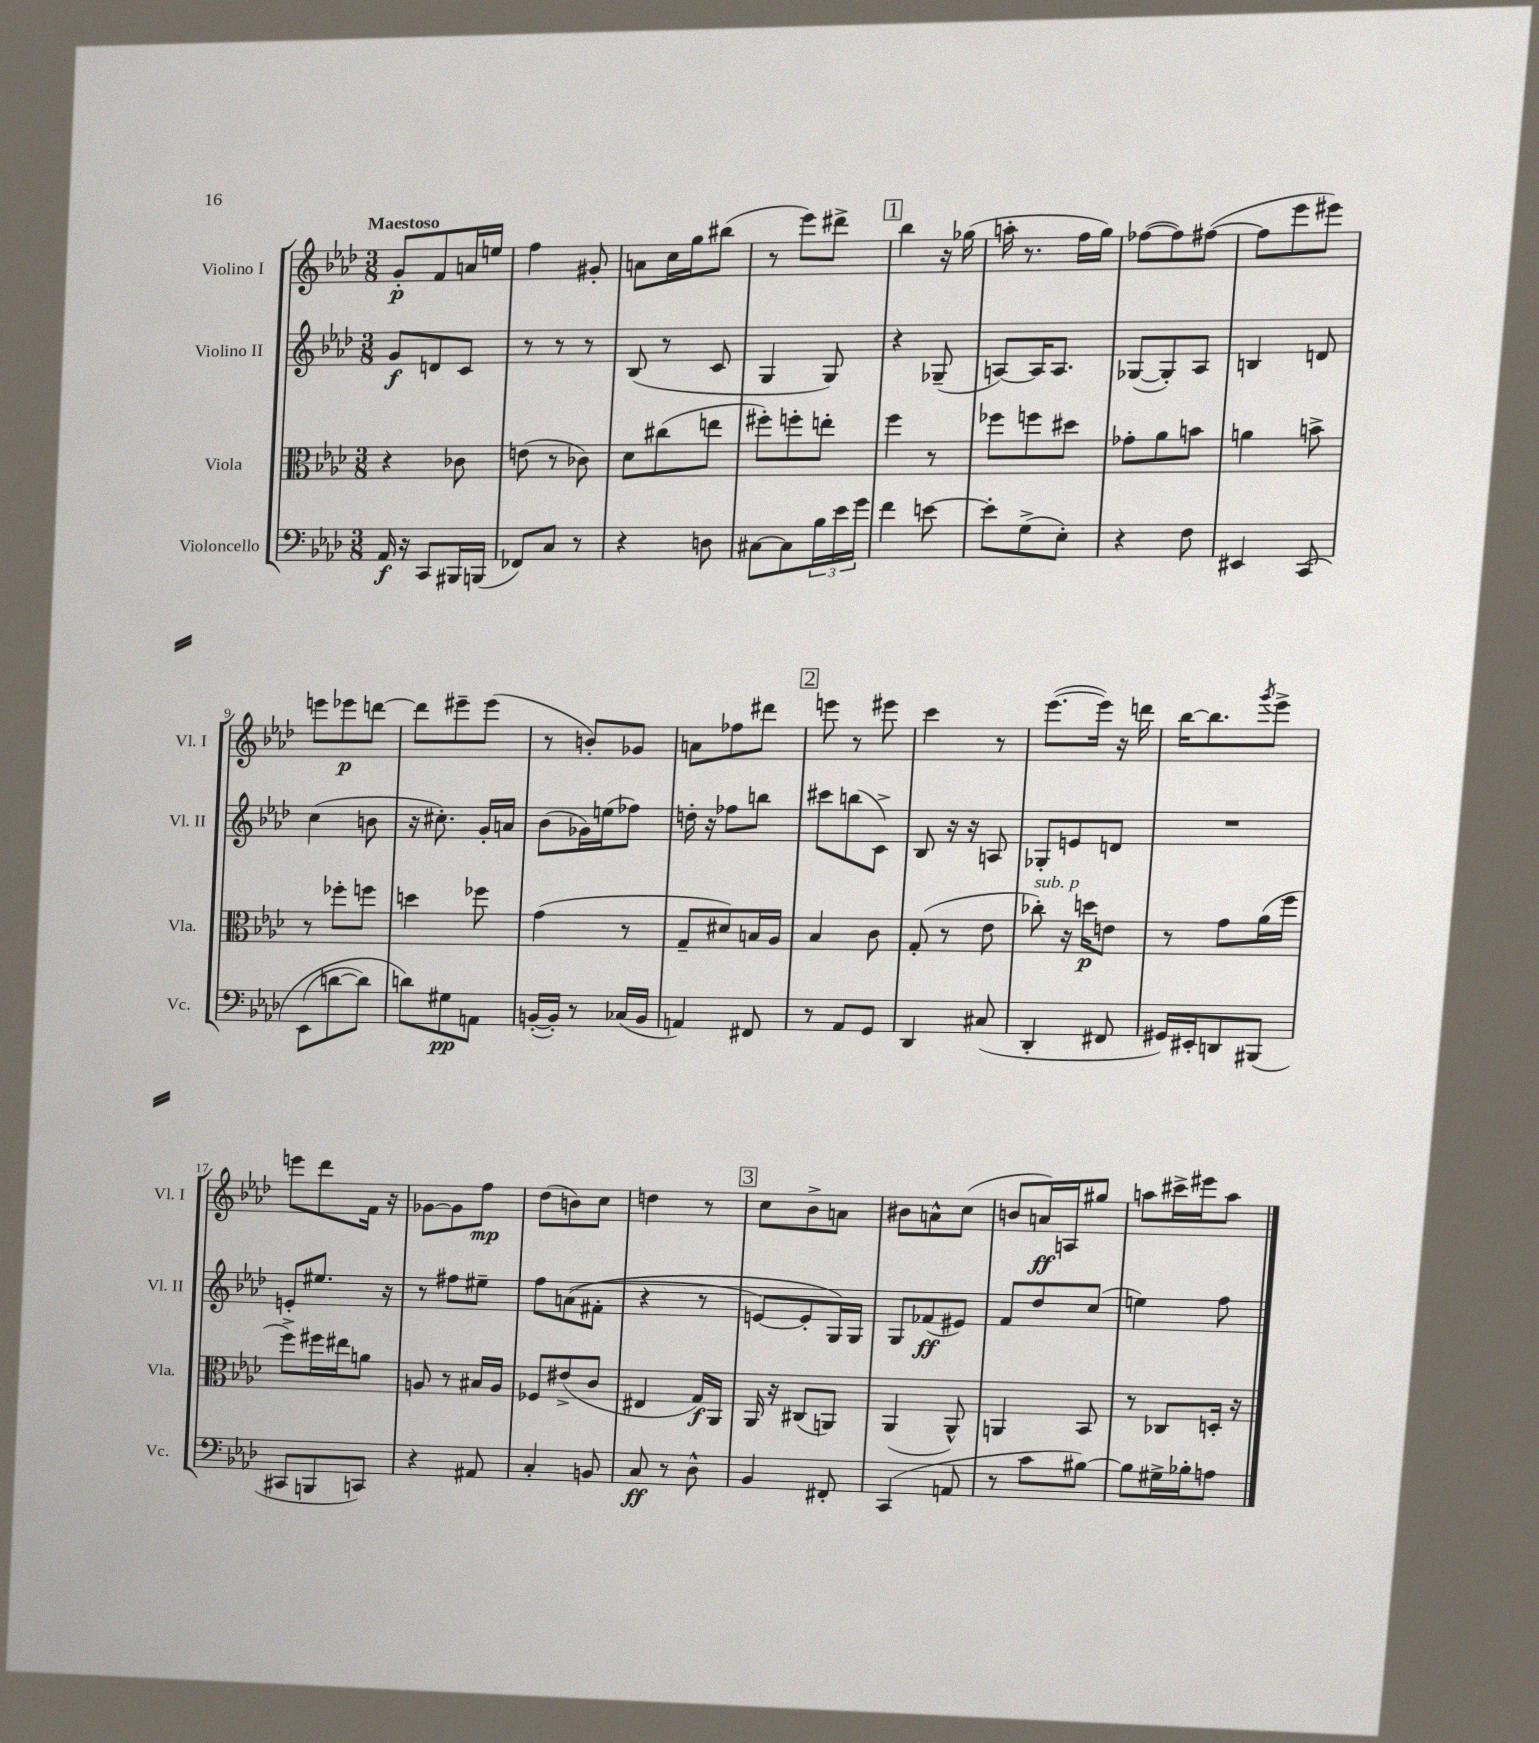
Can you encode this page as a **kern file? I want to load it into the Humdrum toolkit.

**kern	**kern	**kern	**kern
*staff4	*staff3	*staff2	*staff1
*clefF4	*clefC3	*clefG2	*clefG2
*k[b-e-a-d-]	*k[b-e-a-d-]	*k[b-e-a-d-]	*k[b-e-a-d-]
*M3/8	*M3/8	*M3/8	*M3/8
16AA-	4r	8g	8g'
16r	.	.	.
8CC	.	8d	8f
16BBB#	8c-	8c	16a
(16BBB	.	.	16ee
=	=	=	=
8FF-)	(8e	8r	4ff
8C	8r	8r	.
8r	8c-)	8r	8g#'
=	=	=	=
4r	8d-	(8B-	8a
.	(8cc#	8r	16cc
.	.	.	16gg
8D	8ee	8c	(8bb#
=	=	=	=
[8C#	8ff#')	4G	8r
8C#]	8ff'	.	8eee-)
24B-	8ee'	8G)	8ddd#^
24e-	.	.	.
24g	.	.	.
=	=	=	=
4f	4ff	4r	4bb-
[8e	8r	(8G-~	16r
.	.	.	(16gg-
=	=	=	=
8e']	8ff-	[8A)	16aa'
.	.	.	8.r
(8G^	8ff	16A]	.
.	.	8.A	.
8E-')	8dd#	.	16ff
.	.	.	16gg)
=	=	=	=
4r	8g-'	([8G-	([8ff-
.	8a-	8G-'])	8ff-])
8F	8b	8A-	([8ff#
=	=	=	=
4EE#	4a	4B	8ff#]
.	.	.	8eee-
&(8CC	8b^	8d	8eee#)
=	=	=	=
(8EE-	8r	(4cc	8eee
[8d	8ff-'	.	8eee-
8d])	8ff	8b	[8ddd
=	=	=	=
8d&)	4dd	16r	8ddd]
.	.	8.cc#')	.
8G#	.	.	8eee#~
8AA	8ff-	16g'	(8eee#
.	.	16a	.
=	=	=	=
([16BB'	(4g	(8b-	8r
16BB'])	.	.	.
8r	.	16g-)	8b')
.	.	(16ee	.
(16C-	8r	8ff-)	8g-
16BB	.	.	.
=	=	=	=
4AA)	8G~	16dd'	8a
.	.	16r	.
.	8d#)	8ff-	8ff-
8FF#	16B	8bb	8ddd#
.	16A-	.	.
=	=	=	=
8r	4B-	8ccc#	8eee
8AA-	.	(8bb	8r
8GG	8c	8c^)	8eee#
=	=	=	=
4DD-	(8G'	8B-	4ccc
.	8r	16r	.
.	.	16r	.
(8C#	8e-	8A	8r
=	=	=	=
4DD-'	8cc-')	8G-'	([8.eee-
.	16r	8e	.
.	16dd	.	16eee-])
8FF#	8e	8d	16r
.	.	.	16ddd
=	=	=	=
16GG#)	8r	4.r	[16bb-
16EE#'	.	.	8.bb-]
8DD	8g	.	.
.	.	.	8qggg
(8BBB#	(16a-	.	8eee-^
.	16ff	.	.
=	=	=	=
8CC#	8ff^)	8e'	8eee
8BBB	16ff#	8.ee#	8ddd-
.	16ee#	.	.
8CC)	8a	.	16f
.	.	16r	16r
=	=	=	=
4r	8A	8r	[8g-
.	8r	8ff#	8g-]
8AA#	16B#	8ee#~	8ff
.	16A	.	.
=	=	=	=
4C'	8F-	8ff	(8dd-
.	(8e#^	&((8a	8b)
8BB	8c	8f#'	8cc
=	=	=	=
8C	4E#	4r	4dd
8r	.	.	.
8D-^^	16G)	8r	8r
.	16AA-	.	.
=	=	=	=
4BB-	16AA-	[8e)	8cc
.	16r	.	.
.	(8C#	8e']	8b-^
8FF#'	8AA)	16G&)	8a
.	.	16G	.
=	=	=	=
(4CC	(4AA-	8G	8b#
.	.	(8f-	8a^^
8AA	8AA-^^)	8e#)	(8cc
=	=	=	=
8r	4AA	8f	8b
8c	.	8dd-	16a)
.	.	.	16A
[8B#)	8BB-	(8cc	8gg#
=	=	=	=
8B#]	8r	4ee)	8aa
16G#^	8C-	.	16ccc#^
16B-'	.	.	16eee#
8A	16D'	8ff	8aa
.	16r	.	.
==	==	==	==
*-	*-	*-	*-
